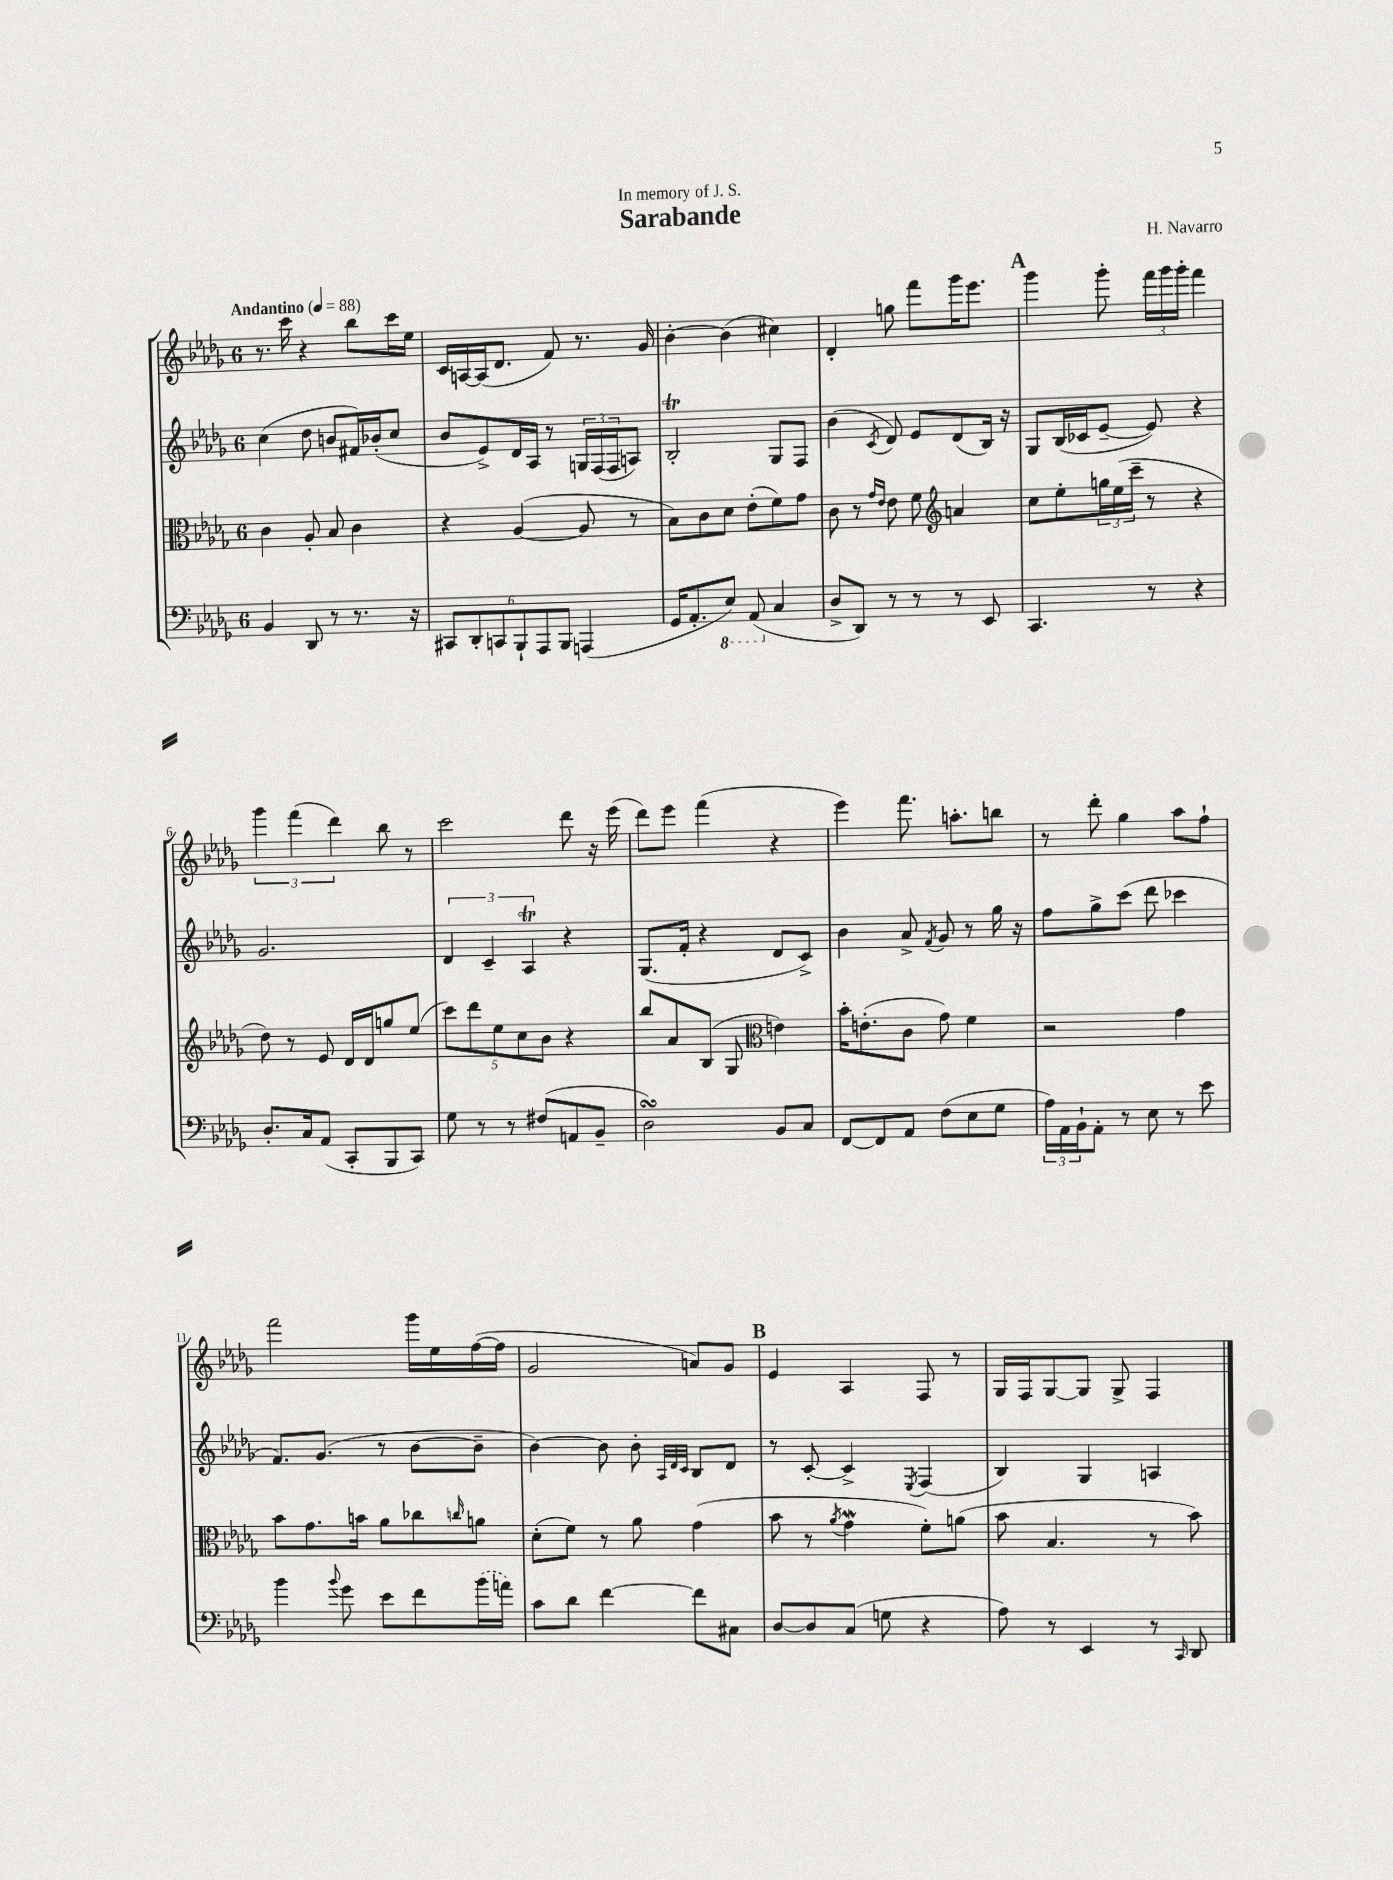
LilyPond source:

\header { title = "Sarabande" composer = "H. Navarro" dedication = "In memory of J. S." }
<<
\new StaffGroup <<
\new Staff = "s0" {
    \clef treble \key des \major \once \override Staff.TimeSignature.style = #'single-digit \time 6/8 \tempo "Andantino" 4 = 88
    r8. c'''16 r4 bes''8 c'''16 ees''16 |
    c'16 a16~ a16( des'8. f'8) r8. ges'16 |
    bes'4~-. bes'4( cis''4) |
    des'4-. g''8 f'''8 ges'''16 ees'''8. |
    \mark \markup { \bold "A" } ges'''4 ges'''8-. \tuplet 3/2 { f'''16 ges'''16 ges'''16-. } f'''4 |
    \tuplet 3/2 { ges'''4 f'''4( des'''4) } bes''8 r8 |
    c'''2 des'''8 r16 ees'''16( |
    des'''8) ees'''8 f'''4( r4 |
    ees'''4) f'''8. a''8.-. b''8 |
    r8 des'''8-. ges''4 aes''8 f''8-! |
    f'''2 ges'''16 ees''16 f''16~( f''16 |
    ges'2 a'8) ges'8 |
    \mark \markup { \bold "B" } ees'4 aes4 f8 r8 |
    ges16 f16 ges8~ ges8 ges8-> f4 \bar "|." |
}
\new Staff = "s1" {
    \clef treble \key des \major \once \override Staff.TimeSignature.style = #'single-digit \time 6/8
    c''4( des''8 b'8 fis'16) bes'16-.( c''8 |
    bes'8 ees'8->) des'16 aes16 r8 \tuplet 3/2 { g16 f16( f16 } a8) |
    bes2-.\trill ges8 f8 |
    bes'4( \acciaccatura { c'8 } des'8) ees'8 des'8( bes16) r16 |
    \mark \markup { \bold "A" } ges8 bes16( ces'16 ees'8~-- ees'8) r4 |
    ges'2. |
    \tuplet 3/2 { des'4 c'4-- aes4\trill } r4 |
    ges8.( f'16-. r4 des'8 c'8->) |
    bes'4 aes'8-> \acciaccatura { f'8 } ges'8 r8 ges''16 r16 |
    f''8 ges''8-> c'''8( des'''8 ces'''4 |
    f'8.) ges'8.( r8 bes'8~ bes'8-- |
    bes'4~) bes'8 bes'8-. \grace { aes32 des'32 c'32 } bes8 des'8 |
    \mark \markup { \bold "B" } r8 c'8~-. c'4-> \acciaccatura { ees8 } f4( |
    bes4) ges4 a4 \bar "|." |
}
\new Staff = "s2" {
    \clef alto \key des \major \once \override Staff.TimeSignature.style = #'single-digit \time 6/8
    c'4 aes8-. bes8 c'4 |
    r4 aes4~( aes8 r8 |
    bes8) c'8 des'8 ees'8-.( f'8) ges'8 |
    c'8 r8 \grace { ges'16 ees'16 } ees'8 f'8 \clef treble a'4 |
    \mark \markup { \bold "A" } c''8 ees''8-. \tuplet 3/2 { g''16 ees''16( c'''16-- } r8 r4 |
    des''8) r8 ees'8 des'16 des'16 g''8 ees''8( |
    \tuplet 5/4 { c'''8) des'''8 ees''8 c''8 bes'8 } r4 |
    bes''8 aes'8 bes8( ges8 \clef alto e'4) |
    bes'16-. e'8.-.( c'8 ges'8) f'4 |
    r2 ges'4 |
    bes'8 ges'8. b'16 aes'8 ces''8 \grace { c''16 } a'8 |
    des'8-.( f'8) r8 aes'8 ges'4( |
    \mark \markup { \bold "B" } bes'8 r8 \acciaccatura { aes'8 } ges'4\mordent f'8-.) a'8( |
    bes'8 bes4. r8 bes'8) \bar "|." |
}
\new Staff = "s3" {
    \clef bass \key des \major \once \override Staff.TimeSignature.style = #'single-digit \time 6/8
    bes,4 des,8 r8 r8. r16 |
    \tuplet 6/4 { cis,8 des,8-. c,8 bes,,8-! aes,,8 bes,,8 } a,,4( |
    ges,16 aes,8.-. \ottava #-1 ees,8) aes,,8( \ottava #0 c4 |
    des8-> des,8) r8 r8 r8 ees,8 |
    \mark \markup { \bold "A" } c,4. r8 r4 |
    des8.-. c16 aes,8( c,8-. bes,,8 c,8) |
    ges8 r8 r8 fis8( a,8 bes,8-- |
    des2\turn) bes,8 c8 |
    f,8~ f,8 aes,8 f8( ees8 ges8 |
    \tuplet 3/2 { aes16) aes,16 bes,16-! } aes,8-. r8 ees8 r8 ees'8 |
    bes'4 \appoggiatura { bes'8 } ges'8 ees'8 f'8 \once \slurDashed bes'16( a'16) |
    c'8 des'8 f'4~ f'8 cis8 |
    \mark \markup { \bold "B" } des8~ des8 c8( g8 r4 |
    aes8) r8 ees,4 r8 \grace { c,16 } des,8 \bar "|." |
}
>>
>>
